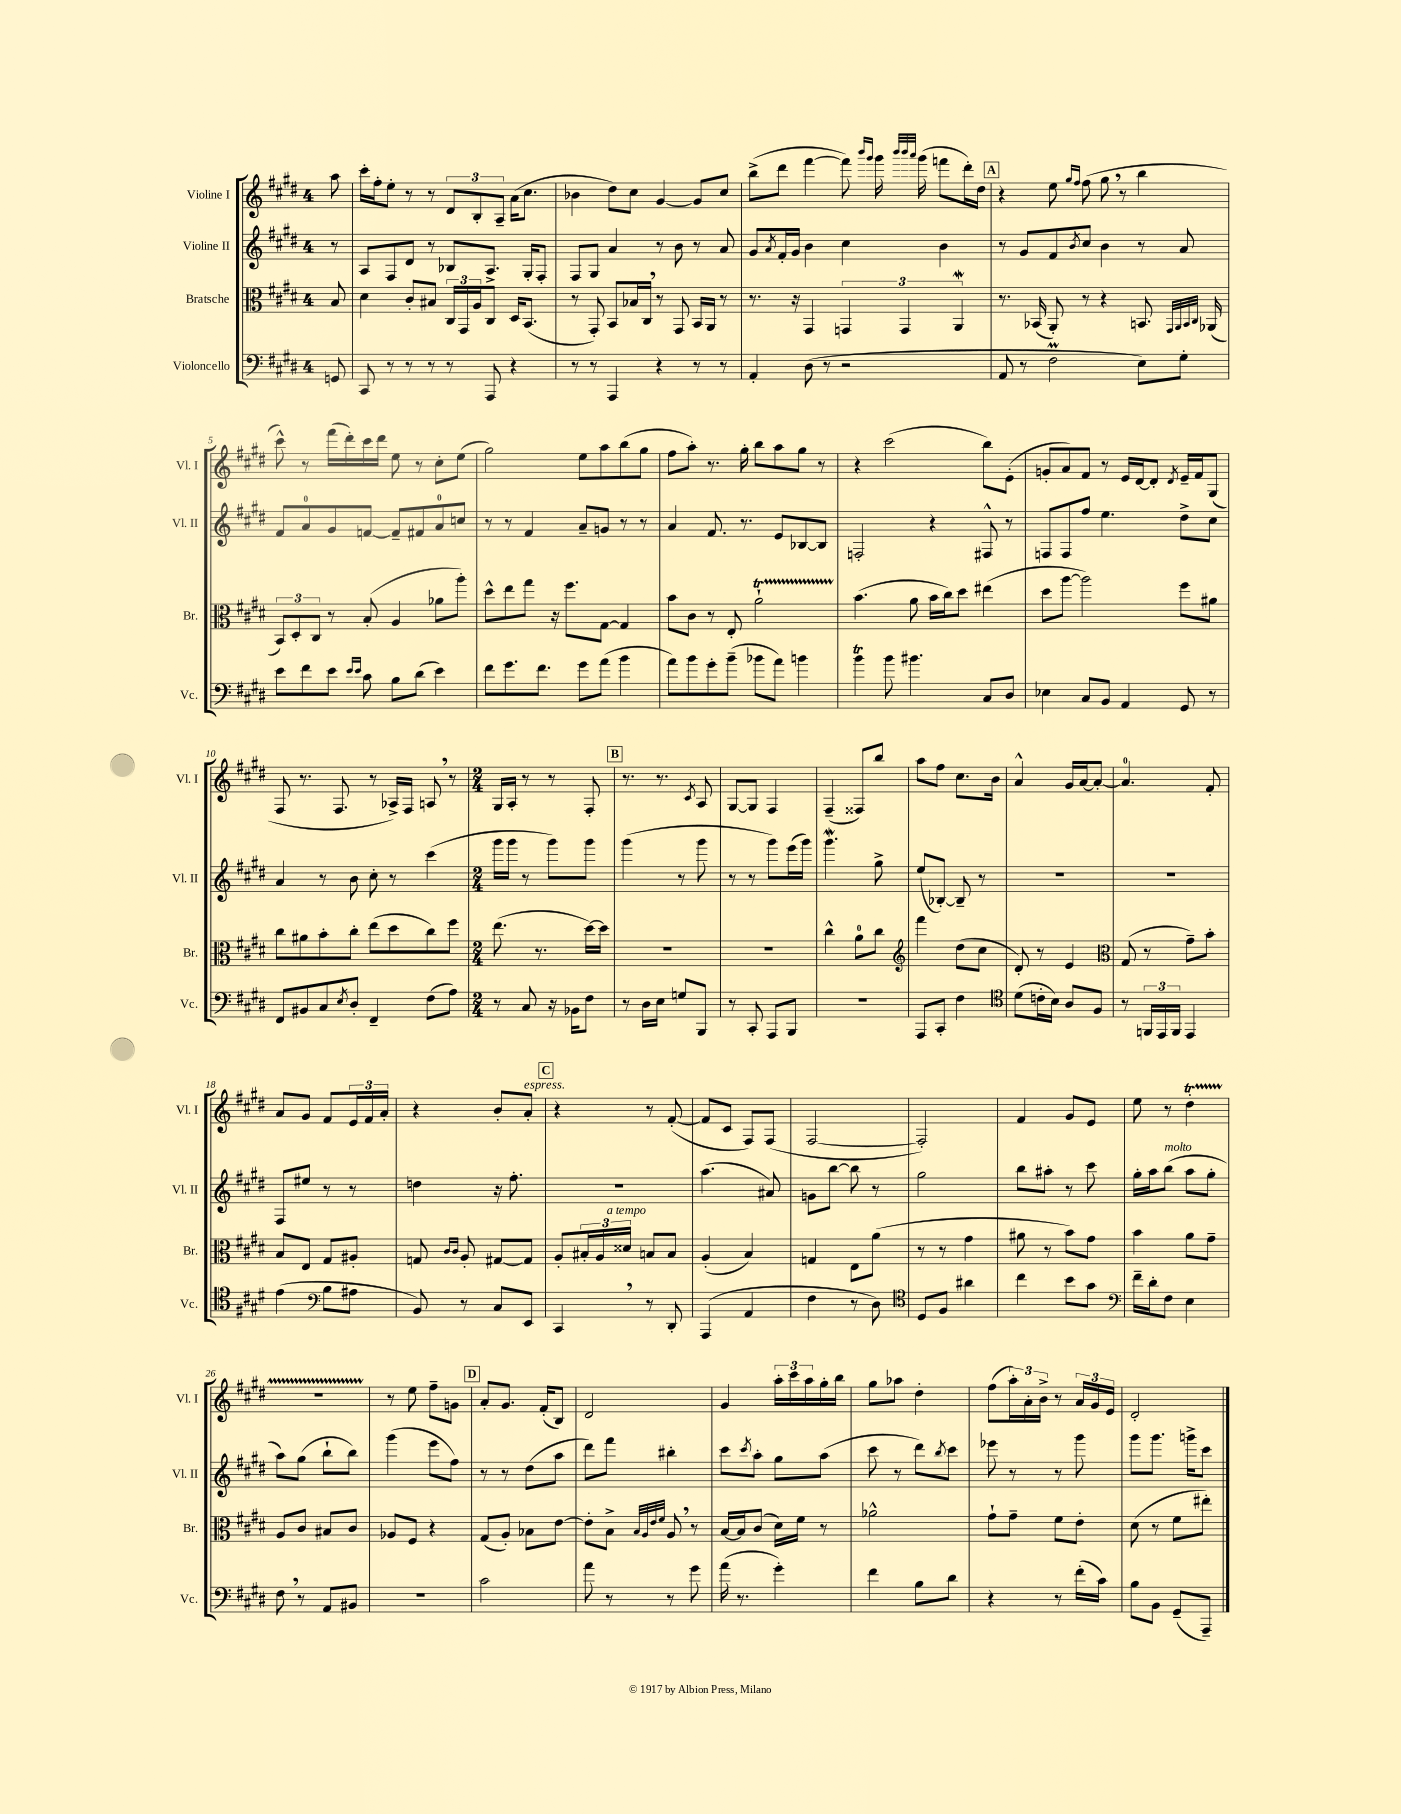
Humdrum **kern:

**kern	**kern	**kern	**kern
*part4	*part3	*part2	*part1
*staff4	*staff3	*staff2	*staff1
*I"Violoncello	*I"Bratsche	*I"Violine II	*I"Violine I
*I'Vc.	*I'Br.	*I'Vl. II	*I'Vl. I
*clefF4	*clefC3	*clefG2	*clefG2
*k[f#c#g#d#]	*k[f#c#g#d#]	*k[f#c#g#d#]	*k[f#c#g#d#]
*M4/4	*M4/4	*M4/4	*M4/4
=	=	=	=
8GGn/	8B/	8r	8aa\
=1	=1	=1	=1
8CC#/	4d#\	8A/L	16ccc#'\LL
.	.	.	16ff#'\J
8r	.	8F#/	8ee'\J
8r	8c#'/L	8d#/J	8r
8r	8B#X/J	8r	8r
8r	24C#/LL	8B-X/L	12d#/L
.	24GG#/	.	.
.	24A/J	.	12B'/
8AAA/	8C#/J	8.A^/J	.
.	.	.	12A~/J
4r	16D#/KL	.	(16a\KL
.	(8.BB/J	16G#'/KL	8.cc#\J
.	.	8F#'/J	.
=2	=2	=2	=2
8r	8r	8F#/L	4b-X\
8r	8GG#'/)	8G#/J	.
4AAA/	8BB/L	4a/	8dd#\L)
.	16B-X/L	.	8cc#\J
.	16C#,/JJ	.	.
4r	8r	8r	[4g#/
.	8GG#/	8b\	.
8r	16BB/LL	8r	8g#/L]
.	16AA/JJ	.	.
8r	8r	8a/	8cc#/J
=3	=3	=3	=3
4AA'/	8.r	8g#/L	(8bb^\L
.	.	8qa/	.
.	.	16f#'/L	8ddd#\J
.	16r	16g#/JJ	.
(8D#\	4GG#/	4b\	[4fff#\
8r	.	.	.
2r	6GGn/	4cc#\	8fff#\])
.	.	.	16qqbbb/LL
.	.	.	16qqggg#/JJ
.	.	.	16ggg#\
.	6GG/	.	.
.	.	.	32qqbbb/LLL
.	.	.	32qqbbb/
.	.	.	32qqaaa/JJJ
.	.	.	(16ggg#\
.	.	4b\	8fffn\L
.	6AAw/	.	.
.	.	.	16ddd#'\L)
.	.	.	16dd#\JJ
!!LO:REH:place=s1:t=A
=4	=4	=4	=4
8AA/	8.r	8r	4r
8r	.	8g#/L	.
.	(16BB-X/	.	.
2F#M\	8AA'/)	8f#/	8ee\
.	.	.	16qqgg#/LL
.	.	8qb/	16qqff#/JJ
.	8r	8cc#/J	(8ff#\
.	4r	4b\	8gg#,\
.	.	.	8r
8E\L)	8.BBn/	8r	4bb\
8G#'\J	.	8a/	.
.	32qqGG#/LLL	.	.
.	32qqAA/	.	.
.	32qqBB/	.	.
.	32qqC#/JJJ	.	.
.	(16AA-X/	.	.
!!LO:LB:g=z
=5	=5	=5	=5
8e\L	12BB/L)	8f#/L	8ccc#^^\)
.	12D#'/	.	.
8f#\	.	8a/	8r
.	12C#/J	.	.
8e\J	8r	8g#/	(16fff#\LL
.	.	.	16ddd#'\)
16qqe/LL	.	.	.
16qqe/JJ	.	.	.
8c#\	(8B'/	[8fn/J	16ccc#\
.	.	.	16ddd#\JJ
8B\L	4A/	8f~/L]	8ee\
(8d#\J	.	8f#X/	8r
4e\)	8a-X\L	8a/	8cc#'\L
.	8aa'\J)	8ccn/J	(8ee\J
=6	=6	=6	=6
8f#\L	8dd#^^\L	8r	2gg#\)
8.g#\	8ee\	8r	.
.	8gg#\J	4f#/	.
8.f#\J	.	.	.
.	16r	.	.
.	8.ff#\L	.	.
8g#\L	.	8a~/L	8ee\L
(8a\J	[8G#\J	8gn/J	8aa\
4b\	4G#/]	8r	(8bb\
.	.	8r	8gg#\J
=7	=7	=7	=7
8a\L)	8b\L	4a/	8ff#\L
8b\	8c#\J	.	8aa'\J)
8g#'\	8r	8.f#/	8.r
(8b~\J	8E'/	.	.
.	.	8.r	16gg#'\
8b-X\L	2aT`\	.	8bb\L
8a\J)	.	8e/L	8aa\
4bn\	.	[8B-X/	8gg#\J
.	.	8B-/J]	8r
=8	=8	=8	=8
4bT\	(4.b\	2Fn'/	4r
8b\	.	.	(2ccc#\
4.b#X\	8a\	.	.
.	16b\LL	4r	.
.	16cc#\J)	.	.
.	8dd#\J	.	.
8C#/L	(4ee#X\	8F#X^^/	8bb\L)
8D#/J	.	8r	(8e'\J
=9	=9	=9	=9
4E-X\	8dd#\L	8Fn/L	8gn'/L
.	[8aa\J	8F/	8a/)
8C#/L	2aa\])	8ff#/J	8f#/J
8BB/J	.	4.ee\	8r
4AA/	.	.	16e/LL
.	.	.	[16d#/J
.	.	.	8d#'/J]
.	.	.	8qd#/
8GG#/	8ff#\L	8dd#^\L	16e~/LL
.	.	.	16f#/J
8r	8a#X\J	8cc#\J	(8G#/J
!!LO:LB:g=z
=10	=10	=10	=10
8FF#/L	8cc#\L	4a/	8F#/
8BB#X/	8a#X\	.	8.r
8C#/	8b'\	8r	.
.	.	.	8.F#/
8qE/	.	.	.
8D#'/J	8cc#'\J	8b\	.
4FF#~/	(8ee\L	8cc#'\	8r
.	8dd#\	8r	16A-X^/LL)
.	.	.	16F#/JJ
(8F#\L	8cc#\)	(4ccc#\	8An,/
8A\J)	8ff#\J	.	8r
=11	=11	=11	=11
*M2/4	*M2/4	*M2/4	*M2/4
8r	(8.ee\	16ggg#\LL	16G#/LL
.	.	16ggg#\JJ	16A'/JJ
8C#/	.	8r	8r
.	8.r	.	.
16r	.	8ggg#\L)	8r
16BB-X\KL	.	.	.
8F#\J	[16dd#\LL)	8ggg#\J	8F#'/
.	16dd#\JJ]	.	.
!!LO:REH:place=s1:t=B
=12	=12	=12	=12
8r	2r	(4ggg#\	8.r
16D#\LL	.	.	.
16E\JJ	.	.	8.r
8Gn/L	.	8r	.
.	.	.	8qc#/
8BBB/J	.	8ggg#\	8A/
=13	=13	=13	=13
8r	2r	8r	[8G#/L
8CC#'/	.	8r	8G#/J]
8AAA/L	.	8ggg#\L)	4F#/
8BBB/J	.	(16eee\L	.
.	.	16ggg#\JJ)	.
=14	=14	=14	=14
2r	4cc#^^\	4.ggg#W\	(4F#~/
.	8a\L	.	8F##X/L)
.	8cc#\J	8gg#^\	8bb/J
=15	=15	=15	=15
*	*clefG2	*	*
8AAA/L	4fff#\	(8ee/L	8aa\L
8CC#'/J	.	[8B-X'/J)	8ff#\J
4F#\	(8dd#\L	8B-~/]	8.cc#\L
.	8cc#\J	8r	.
.	.	.	16b\Jk
=16	=16	=16	=16
*clefC4	*	*	*
(8d#\L	8d#'/)	2r	4a^^/
16cn'\L	8r	.	.
16B\JJ)	.	.	.
8A/L	4e/	.	16g#/LL
.	.	.	[16a/J
8F#/J	.	.	8a'/J_
=17	=17	=17	=17
*	*clefC3	*	*
8r	(8G#/	2r	4.a/]
24FFn/LL	8r	.	.
24EE/	.	.	.
24FF/JJ	.	.	.
4EE/	8g#~\L)	.	.
.	8b'\J	.	8f#'/
!!LO:LB:g=z
=18	=18	=18	=18
(4e\	8B/L	8F#/L	8a/L
.	8E/J	8ee#X/J	8g#/J
*clefF4	*	*	*
8B\L	8G#/L	8r	8f#/L
8A#X\J	8A#X'/J	8r	24e/L
.	.	.	24f#/
.	.	.	24a'/JJ
=19	=19	=19	=19
8BB/)	8Gn/	4ddn\	4r
.	16qqc#/LL	.	.
.	16qqc#/JJ	.	.
8r	8A'/	.	.
8C#/L	[8G#X/L	16r	8b'/L
.	.	8.ff#'\	.
!	!	!	!LO:TX:a:i:t=espress.
8EE/J	8G#/J]	.	8a'/J
!!LO:REH:place=s1:t=C
=20	=20	=20	=20
4CC#,/	8A'/L	2r	4r
.	24B#X'/L	.	.
.	24A/	.	.
!	!LO:TX:a:i:t=a tempo	!	!
.	24d##X/JJ	.	.
8r	8Bn/L	.	8r
8DD#'/	8B/J	.	([8f#'/
=21	=21	=21	=21
(4AAA/	(4A'/	(4.aa\	8f#/L]
.	.	.	8c#/J
4AA/	4B/)	.	8F#/L)
.	.	8a#X/)	(8F#/J
=22	=22	=22	=22
4F#\	4Gn/	8gn\L	[2F#/
.	.	[8bb\J	.
8r	8E\L	8bb\]	.
8D#\)	(8a\J	8r	.
=23	=23	=23	=23
*clefC4	*	*	*
8D#/L	8r	2gg#\	2F#'/])
8F#/J	8r	.	.
4a#X\	4g#\	.	.
=24	=24	=24	=24
4cc#\	8a#X\	8bb\L	4f#/
.	8r	8aa#X'\J	.
8b\L	8b\L)	8r	8g#/L
8g#\J	8g#\J	8ccc#\	8e/J
=25	=25	=25	=25
*clefF4	*	*	*
16f#~\LL	4b\	16gg#'\LL	8ee\
16d#'\J	.	16aa\J	.
!	!	!LO:TX:a:i:t=molto	!
8F#\J	.	(8bb\J	8r
4E\	8a\L	8aa\L	4dd#t'\
.	8g#~\J	8gg#'\J	.
!!LO:LB:g=z
=26	=26	=26	=26
8F#,\	8A/L	8aa\L)	2r
8r	8c#/J	(8gg#\J	.
8AA/L	8B#X/L	8bb`\L	.
8BB#X/J	8c#/J	8bb\J)	.
=27	=27	=27	=27
2r	8A-X/L	(4ggg#\	8r
.	8F#/J	.	8ee\
.	4r	8eee\L	8ff#~\L
.	.	8ff#\J)	8gn\J
!!LO:REH:place=s1:t=D
=28	=28	=28	=28
2c#\	(8G#/L	8r	8a'/L
.	8A'/J)	8r	8.g#/J
.	8B-X\L	(8dd#\L	.
.	.	.	(16f#'/KL
.	[8e\J	8aa\J	8B/J)
=29	=29	=29	=29
8a\	8e'\L]	8ddd#\L)	2d#/
8r	8B^\J	8fff#\J	.
.	32qqB/LLL	.	.
.	32qqA/	.	.
.	32qqe/	.	.
.	32qqf#/JJJ	.	.
8r	8A,/	4bb#X'\	.
8g#\	8r	.	.
=30	=30	=30	=30
(16a\	[16B/LL	8ccc#\L	4g#/
8.r	16B/J]	.	.
.	.	8qccc#/	.
.	(8c#/J	8aa'\J	.
4g#'\)	16d#\LL)	8gg#\L	24aa'\LL
.	.	.	24ccc#\
.	16f#\JJ	.	.
.	.	.	24aa\
.	8r	(8aa\J	16gg#'\
.	.	.	16bb\JJ
=31	=31	=31	=31
4f#\	2a-X^^\	8ccc#\	8gg#\L
.	.	8r	8aa-X\J
8B\L	.	8ddd#\L)	4dd#'\
.	.	8qbb/	.
8d#\J	.	8ccc#\J	.
=32	=32	=32	=32
4r	8g#`\L	8eee-X\	(8ff#\L
.	8g#~\J	8r	24aa'\L)
.	.	.	24a'\
.	.	.	24b^\JJ
8r	8f#\L	8r	8r
(16f#'\LL	8e'\J	8ggg#\	24a/LL
.	.	.	24g#/
16c#\JJ)	.	.	.
.	.	.	24e/JJ
=33	=33	=33	=33
8B\L	(8d#\	8ggg#\L	2d#'/
8BB\J	8r	8.ggg#\J	.
(8GG#~/L	8f#\L	.	.
.	.	16gggn^\KL	.
8AAA~/J)	8ee#X'\J)	8ccc#\J	.
==	==	==	==
*-	*-	*-	*-
